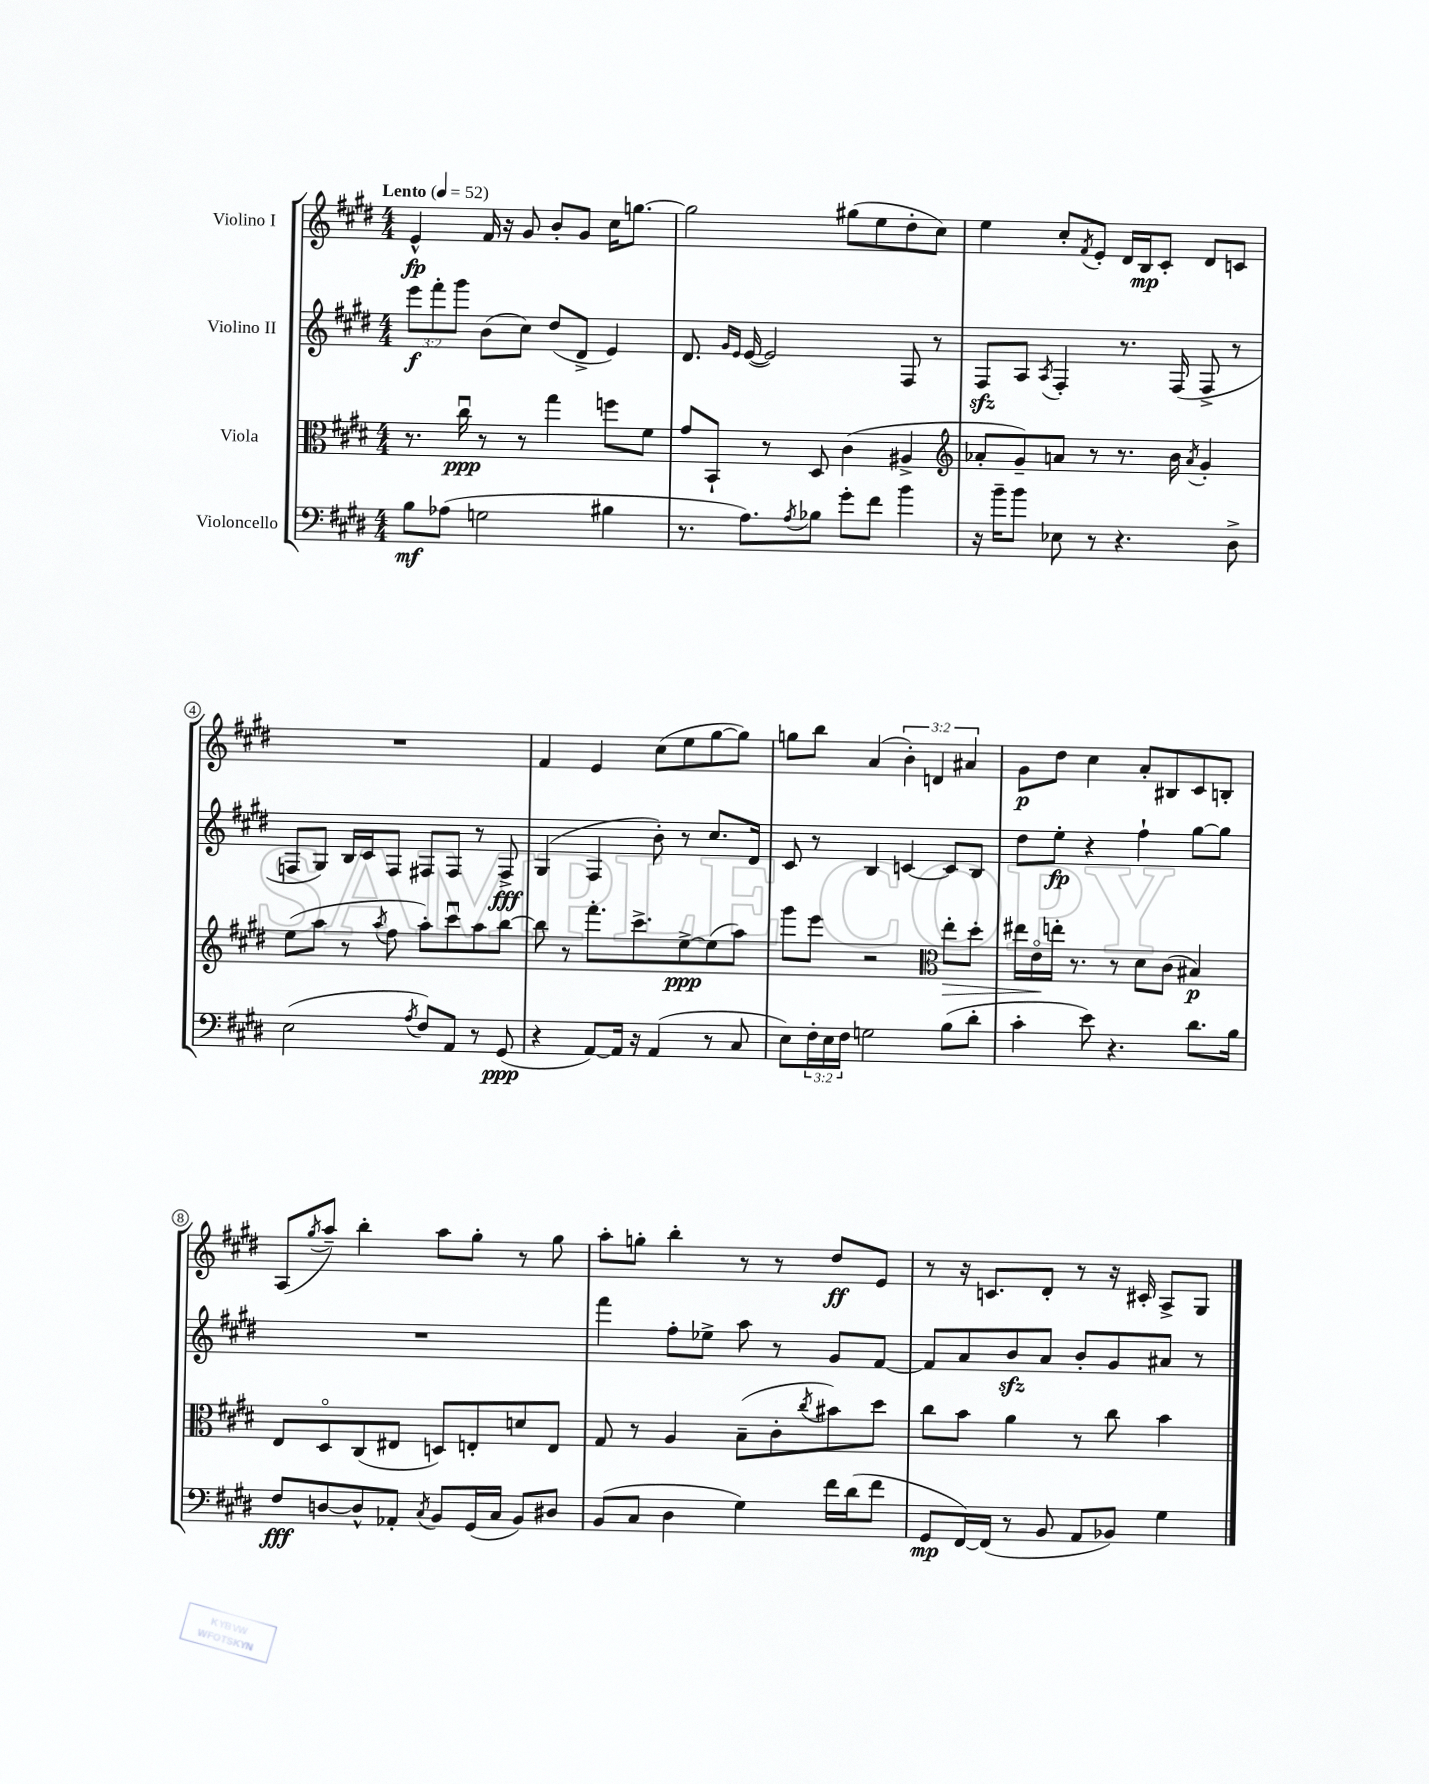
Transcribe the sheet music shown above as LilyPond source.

<<
\new StaffGroup <<
\new Staff = "s0" \with { instrumentName = "Violino I" } {
    \clef treble \key e \major \numericTimeSignature \time 4/4 \override Staff.TupletNumber.text = #tuplet-number::calc-fraction-text \tempo "Lento" 4 = 52
    e'4-^\fp fis'16 r16 gis'8 b'8-. gis'8 cis''16 g''8.~ |
    g''2 gis''8( e''8 dis''8-. cis''8) |
    e''4 cis''8-. \acciaccatura { fis'8 } e'8-. dis'16 b16\mp cis'8-. dis'8 c'8 |
    R1 |
    fis'4 e'4 cis''8( e''8 gis''8~ gis''8) |
    g''8 b''8 a'4( \tuplet 3/2 { b'4-.) d'4 ais'4 } |
    gis'8\p dis''8 cis''4 a'8-. bis8 cis'8 b8-. |
    a8( \acciaccatura { gis''8 } a''8--) b''4-. a''8 gis''8-. r8 gis''8 |
    a''8-. g''8-. b''4-. r8 r8 dis''8\ff e'8 |
    r8 r16 c'8. dis'8-. r8 r16 cis'16-. a8-> gis8 \bar "|." |
}
\new Staff = "s1" \with { instrumentName = "Violino II" } {
    \clef treble \key e \major \numericTimeSignature \time 4/4 \override Staff.TupletNumber.text = #tuplet-number::calc-fraction-text
    \tuplet 3/2 { e'''8\f fis'''8-. gis'''8 } b'8( cis''8) dis''8( dis'8-> e'4) |
    dis'8. \grace { gis'16 e'16 } e'16~( e'2) fis8 r8 |
    fis8\sfz a8 \acciaccatura { a8 } fis4-. r8. fis16( fis8-> r8 |
    f8 gis8) b16 cis'16 f8 fis8 fis8 r8 fis8->\fff |
    gis4( fis4 b'8-.) r8 cis''8. dis'16 |
    cis'8 r8 b4 c'4~ c'8 b8 |
    dis''8 e''8-.\fp r4 fis''4-! gis''8~ gis''8 |
    R1 |
    fis'''4 fis''8-. ees''8-> a''8 r8 gis'8 fis'8~ |
    fis'8 a'8 b'8\sfz a'8 b'8-. gis'8 ais'8 r8 \bar "|." |
}
\new Staff = "s2" \with { instrumentName = "Viola" } {
    \clef alto \key e \major \numericTimeSignature \time 4/4
    r8. cis''16\downbow\ppp r8 r8 gis''4 f''8 fis'8 |
    gis'8 b,8-! r8 dis8 cis'4( ais4-> |
    \clef treble aes'8-. gis'8--) a'8 r8 r8. b'16 \acciaccatura { a'8 } gis'4-. |
    e''8( a''8 r8 \acciaccatura { a''8 } fis''8 a''8-.) cis'''8\downbow a''8 b''8~ |
    b''8 r8 fis'''8.-. cis'''8.-> e''8~->\ppp e''8( a''8) |
    gis'''8 e'''8 r2 \clef alto e''8-.\> dis''8-. |
    eis''16 e'16\flageolet\! e''16-. r8. r8 dis'8 cis'8( bis4\p) |
    e8 dis8\flageolet cis8( eis8 d8) e8-. d'8 e8 |
    gis8 r8 a4 b8--( cis'8-. \acciaccatura { cis''8 } bis'8) dis''8 |
    cis''8 b'8 a'4 r8 cis''8 b'4 \bar "|." |
}
\new Staff = "s3" \with { instrumentName = "Violoncello" } {
    \clef bass \key e \major \numericTimeSignature \time 4/4 \override Staff.TupletNumber.text = #tuplet-number::calc-fraction-text
    b8\mf aes8( g2 bis4 |
    r8. a8.) \acciaccatura { a8 } bes8 gis'8-. fis'8 b'4 |
    r16 b'16-- b'8 ees8 r8 r4. dis8-> |
    e2( \acciaccatura { a8 } fis8) a,8 r8 gis,8\ppp( |
    r4 a,8~) a,16 r16 a,4( r8 cis8 |
    e8) \tuplet 3/2 { fis16-. e16 fis16 } g2 b8( dis'8-. |
    cis'4-. e'8) r4. dis'8. b16 |
    fis8\fff d8~ d8-^ aes,8-. \acciaccatura { cis8 } b,8 gis,16( cis16 b,8) dis8 |
    b,8( cis8 dis4 gis4) fis'16 dis'16( fis'8 |
    gis,8\mp fis,16~) fis,16( r8 b,8 a,8 bes,8) gis4 \bar "|." |
}
>>
>>
\layout { \context { \Score \override BarNumber.stencil = #(make-stencil-circler 0.1 0.3 ly:text-interface::print) } }
